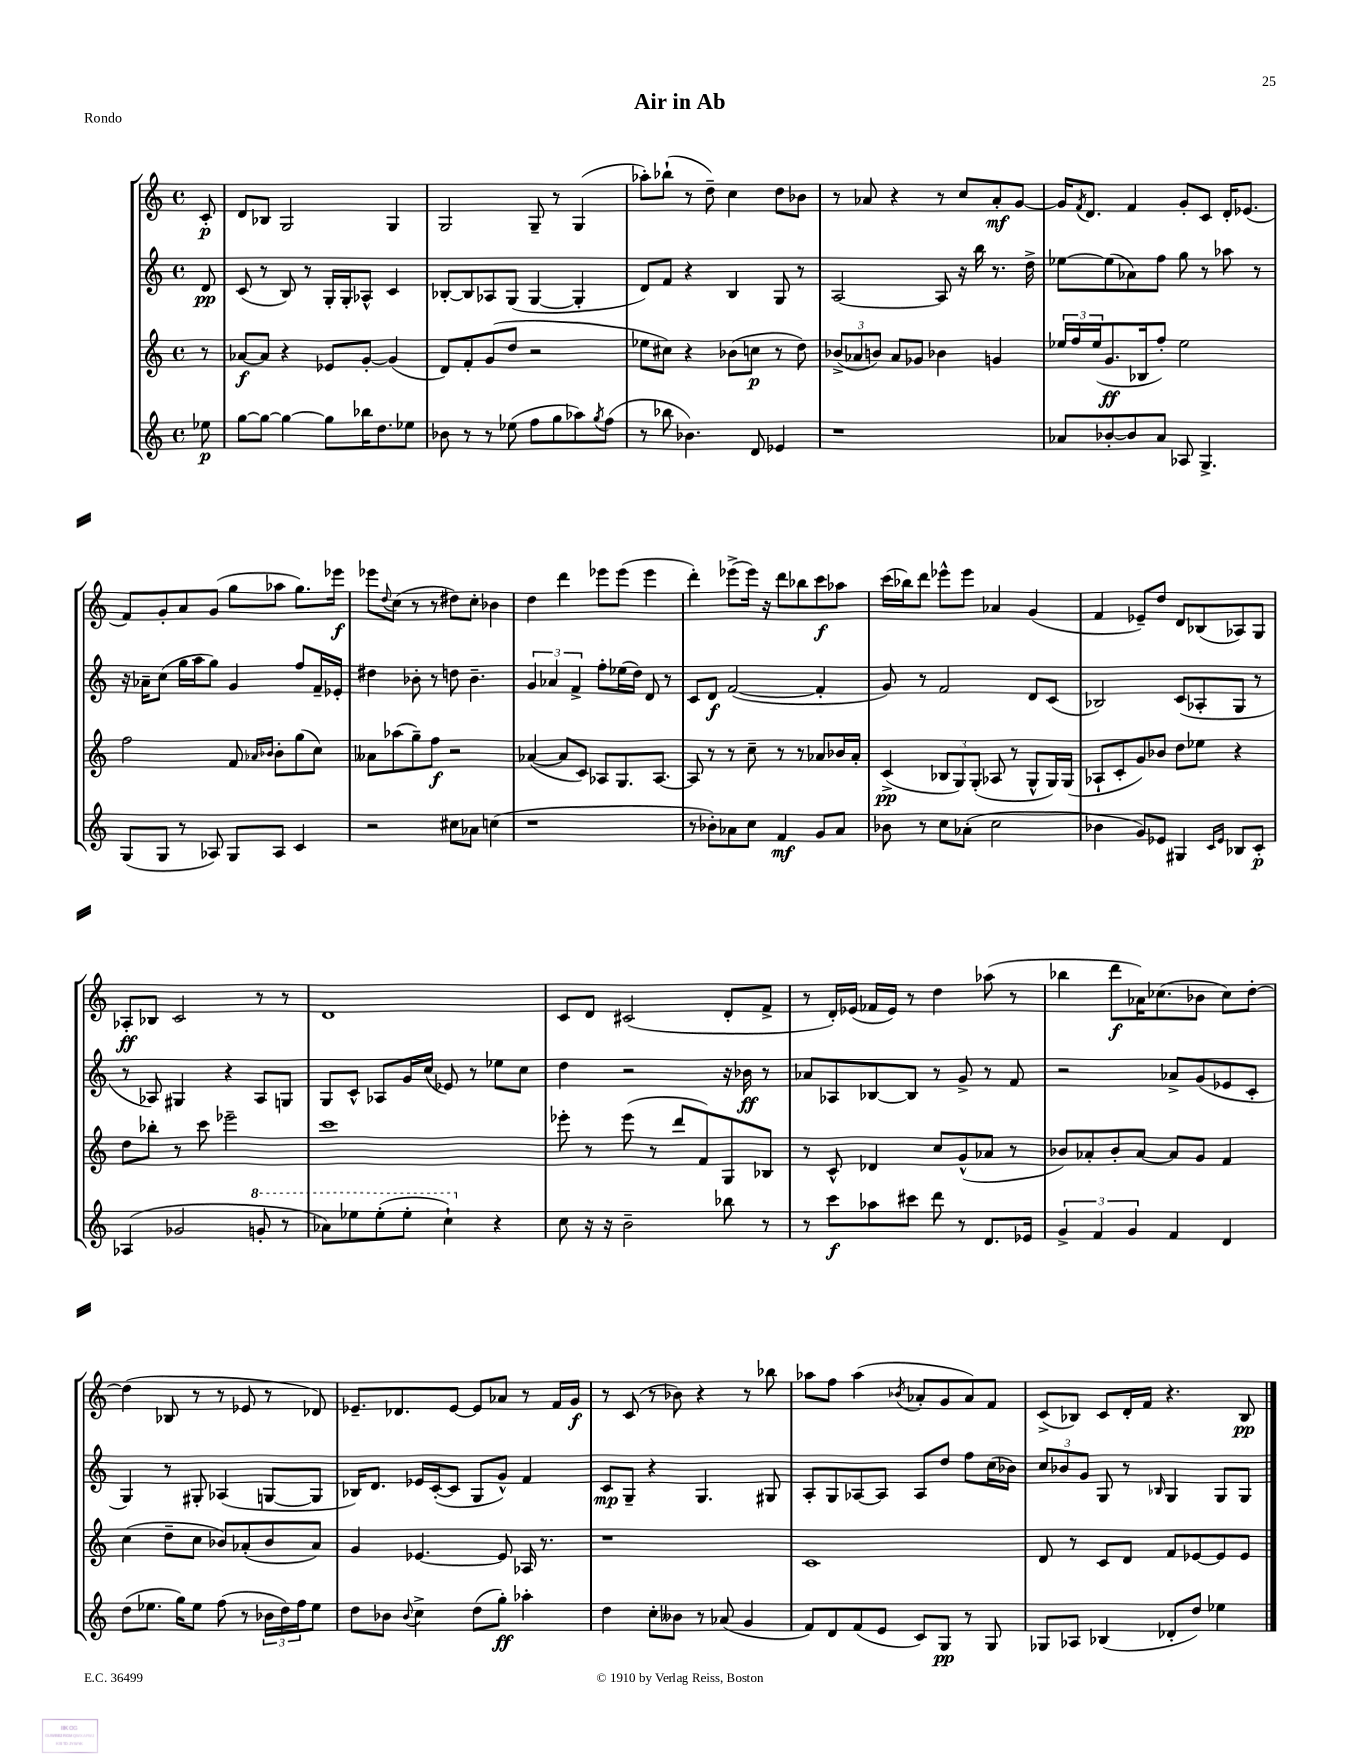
\header { title = "Air in Ab" piece = "Rondo" }
<<
\new StaffGroup <<
\new Staff = "s0" {
    \clef treble \key c \major \defaultTimeSignature \time 4/4 \partial 8
    c'8-.\p |
    d'8 bes8 g2 g4 |
    g2 g8-- r8 g4( |
    aes''8-.) bes''8-!( r8 d''8--) c''4 d''8 bes'8 |
    r8 aes'8 r4 r8 c''8 aes'8-.\mf g'8~ |
    g'16 \acciaccatura { f'8 } d'8. f'4 g'8-. c'8 d'16-. ees'8.( |
    f'8) g'8-. a'8 g'8( g''8 aes''8 g''8.) ees'''16\f |
    ees'''8 \appoggiatura { d''8 } c''8( r8 r8 dis''8) c''8-. bes'4 |
    d''4 d'''4 ees'''8 ees'''8( ees'''4 |
    d'''4-.) ees'''8->( ees'''16) r16 d'''8 bes''8 c'''8\f aes''8 |
    c'''16( bes''16) d'''8 ees'''8-^ ees'''8 aes'4 g'4( |
    f'4 ees'8--) d''8 d'8 bes8( aes8) g8 |
    aes8-.\ff bes8 c'2 r8 r8 |
    d'1 |
    c'8 d'8 cis'2( d'8-. f'8-> |
    r8 d'16-.) ees'16( fes'16 ees'16) r8 d''4 aes''8( r8 |
    bes''4 d'''8\f aes'16) ces''8.( bes'8 ces''8) d''8~-. |
    d''4( bes8 r8 r8 ees'8 r8 des'8) |
    ees'8.-- des'8. ees'8~ ees'8 aes'8 r8 f'16 g'16\f |
    r8 c'8( r8 bes'8) r4 r8 bes''8 |
    aes''8 f''8 aes''4( \acciaccatura { bes'8 } aes'8-. g'8 aes'8) f'8 |
    c'8->( bes8) c'8 d'16-. f'16 r4. bes8\pp \bar "|." |
}
\new Staff = "s1" {
    \clef treble \key c \major \defaultTimeSignature \time 4/4 \partial 8
    d'8\pp |
    c'8( r8 b8) r8 g16-. g16-. aes8-^ c'4 |
    bes8~-. bes8 aes8 g8( g4~ g4-. |
    d'8) f'8 r4 b4 g8 r8 |
    a2~ a8 r16 b''16 r8. d''16-> |
    ees''8~ ees''8( aes'8) f''8 g''8 r8 aes''8 r8 |
    r16 aes'16-- c''8( g''16 a''16 g''8) g'4 f''8 f'16-- ees'16-. |
    dis''4 bes'8-. r8 d''8 bes'4.-- |
    \tuplet 3/2 { g'4 aes'4 f'4-> } f''8-. ees''16( d''16) d'8 r8 |
    c'8 d'8\f f'2~( f'4-. |
    g'8) r8 f'2 d'8 c'8( |
    bes2) c'8( aes8-. g8 r8 |
    r8 aes8) gis4 r4 aes8 g8 |
    g8 c'8-^ aes8 g'16 c''16( ees'8) r8 ees''8 c''8 |
    d''4 r2 r16 bes'16\ff r8 |
    aes'8 aes8 bes8~ bes8 r8 g'8-> r8 f'8 |
    r2 aes'8-> g'8( ees'8 c'8-. |
    g4) r8 gis8-. aes4( g8~ g8 |
    bes16) d'8. ees'16 c'16~-.( c'8 g8 g'8-^) f'4 |
    c'8\mp g8-- r4 g4. gis8 |
    a8-. g8 aes8~ aes8 aes8 d''8 f''8 c''16( bes'16) |
    \tuplet 3/2 { c''8 bes'8 g'8 } g8 r8 \grace { bes16 } g4 g8 g8 \bar "|." |
}
\new Staff = "s2" {
    \clef treble \key c \major \defaultTimeSignature \time 4/4 \partial 8
    r8 |
    aes'8~\f aes'8 r4 ees'8 g'8~-. g'4( |
    d'8) f'8-. g'8( d''8 r2 |
    ees''8 cis''8) r4 bes'8( c''8\p r8 d''8) |
    \tuplet 3/2 { bes'8->( aes'8 b'8) } aes'8 ges'8 bes'4 g'4 |
    \tuplet 3/2 { ees''16 f''16 ees''16( } g'8.\ff bes16 f''8-.) ees''2 |
    f''2 f'8 \grace { aes'16 bes'16 } bes'8-. g''8( c''8) |
    aeses'8 aes''8( g''8--) f''8\f r2 |
    aes'4~( aes'8 c'8) aes8 g8. aes8.~ |
    aes8 r8 r8 c''8-- r8 r8 aes'8 bes'16 aes'16-. |
    c'4->\pp( \tuplet 3/2 { bes8 g8) g8-.( } aes8 r8 g8-^ g16) g16( |
    aes8-! c'8-. g'8) bes'8 d''8 ees''8 r4 |
    d''8 bes''8-. r8 c'''8 ees'''2-- |
    c'''1 |
    ees'''8-. r8 ees'''8( r8 d'''8 f'8) g8 bes8 |
    r8 c'8-^ des'4 c''8 g'8-^( aes'8 r8 |
    bes'8) aes'8-. bes'8-. aes'8~ aes'8 g'8 f'4 |
    c''4( d''8-- c''8 bes'8) aes'8-.( bes'8 aes'8) |
    g'4 ees'4.~ ees'8 aes16 r8. |
    r1 |
    c'1 |
    d'8 r8 c'8 d'8 f'8 ees'8~ ees'8 ees'8 \bar "|." |
}
\new Staff = "s3" {
    \clef treble \key c \major \defaultTimeSignature \time 4/4 \partial 8
    ees''8\p |
    g''8~ g''8~ g''4~ g''8 bes''16 d''8. ees''8 |
    bes'8 r8 r8 ees''8( f''8 g''8 aes''8) \acciaccatura { g''8 } f''8( |
    r8 bes''8 bes'4.) d'8 ees'4 |
    r1 |
    aes'8 bes'8~-. bes'8 aes'8 aes8 g4.-> |
    g8( g8 r8 aes8) g8 aes8 c'4 |
    r2 cis''8 aes'8 c''4( |
    r1 |
    r8 bes'8-.) aes'8 c''8 f'4\mf g'8 aes'8 |
    bes'8 r8 c''8 aes'8-.( c''2 |
    bes'4 g'8) ees'8 gis4 \grace { c'16 ees'16 } bes8 c'8-.\p |
    aes4( ges'2 \ottava #1 g''!8-. r8 |
    aes''8) ees'''8 ees'''8-.( ees'''8-. c'''4-!) \ottava #0 r4 |
    c''8 r16 r16 b'2-- bes''8 r8 |
    r8 c'''8\f aes''8 cis'''8 d'''8 r8 d'8. ees'16 |
    \tuplet 3/2 { g'4-> f'4 g'4 } f'4 d'4 |
    d''8( ees''8. g''16) ees''8 f''8( r8 \tuplet 3/2 { bes'16 d''16) f''16 } ees''8 |
    d''8 bes'8 \appoggiatura { bes'8 } c''4-> d''8( g''8-.\ff) aes''4-. |
    d''4 c''8-. beses'8 r8 aes'8( g'4 |
    f'8) d'8 f'8( e'8 c'8) g8\pp r8 g8 |
    ges8 aes8 bes4( des'8-. d''8) ees''4 \bar "|." |
}
>>
>>
\layout { \context { \Score \remove "Bar_number_engraver" } }
